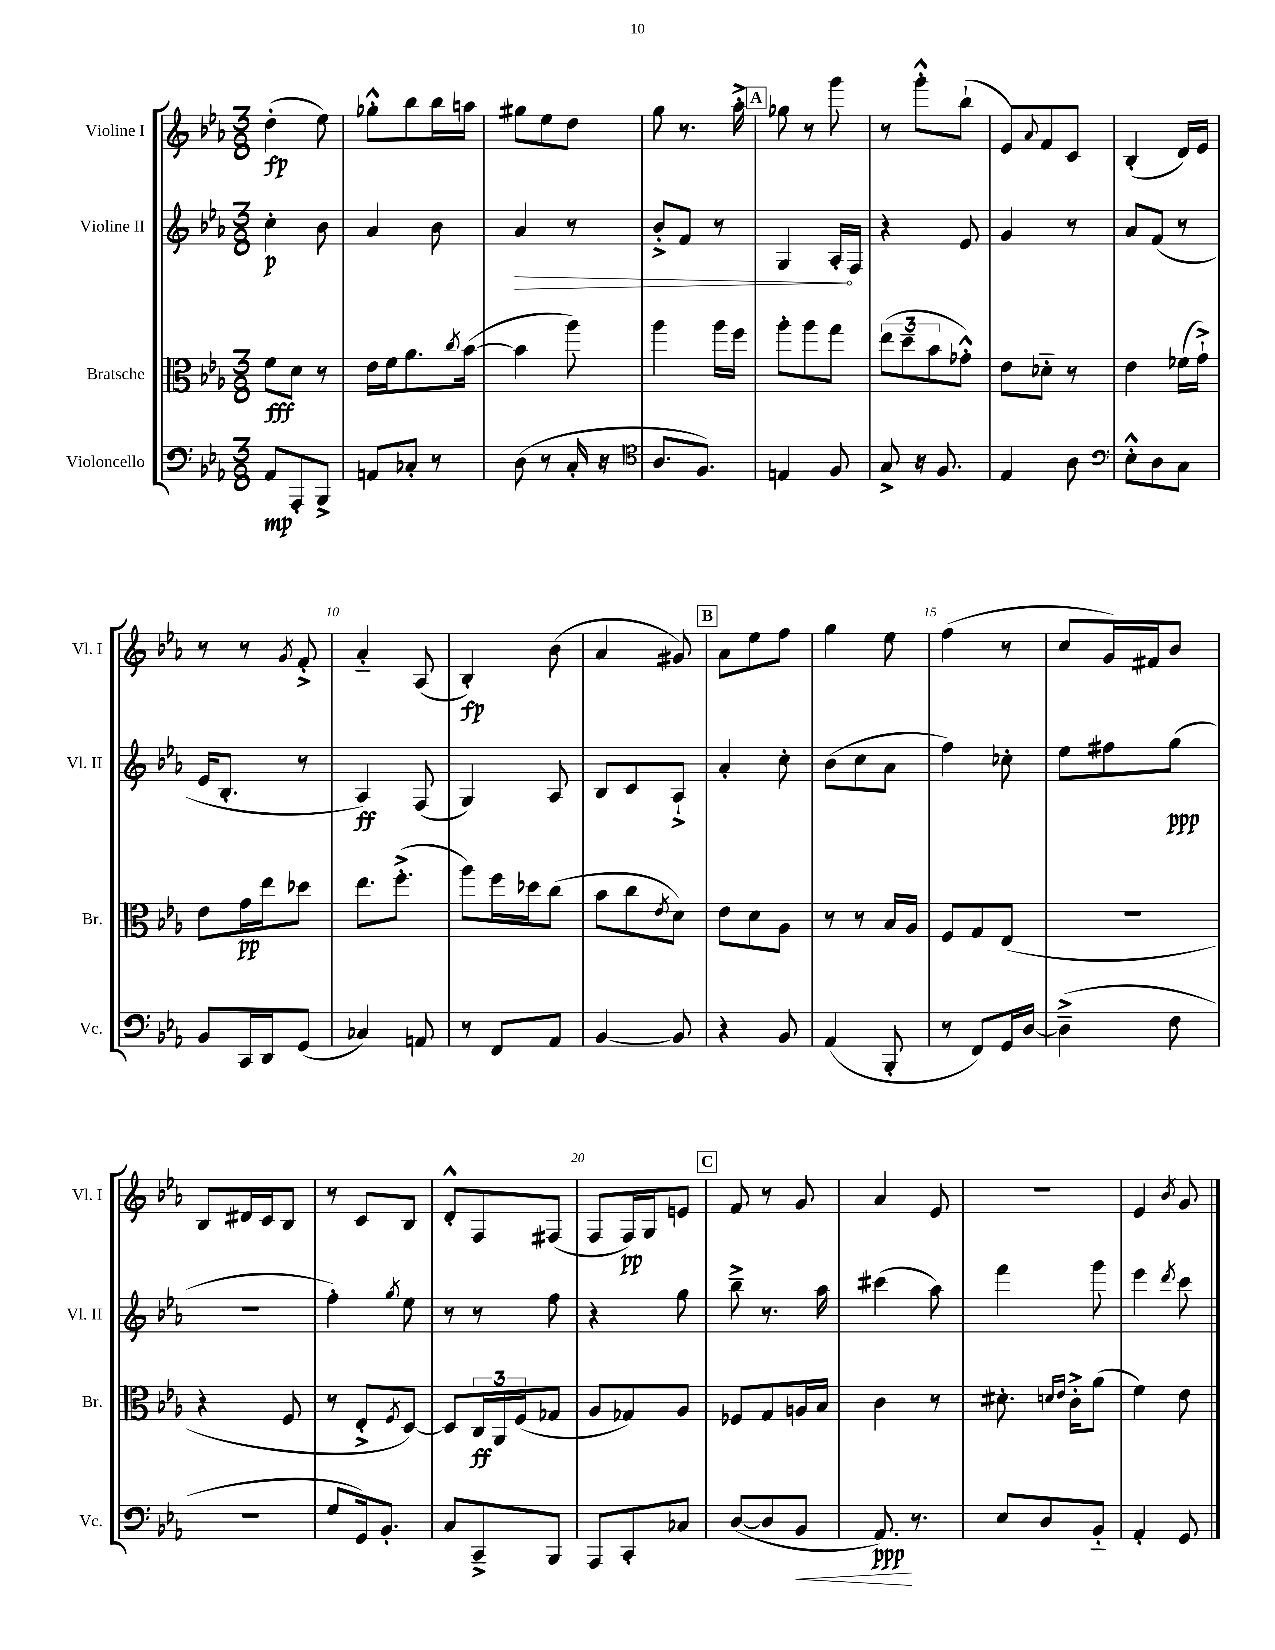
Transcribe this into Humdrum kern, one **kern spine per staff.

**kern	**dynam	**kern	**dynam	**kern	**dynam	**kern	**dynam
*part4	*part4	*part3	*part3	*part2	*part2	*part1	*part1
*staff4	*staff4	*staff3	*staff3	*staff2	*staff2	*staff1	*staff1
*I"Violoncello	*	*I"Bratsche	*	*I"Violine II	*	*I"Violine I	*
*I'Vc.	*	*I'Br.	*	*I'Vl. II	*	*I'Vl. I	*
*clefF4	*	*clefC3	*	*clefG2	*	*clefG2	*
*k[b-e-a-]	*	*k[b-e-a-]	*	*k[b-e-a-]	*	*k[b-e-a-]	*
*M3/8	*	*M3/8	*	*M3/8	*	*M3/8	*
=1	=1	=1	=1	=1	=1	=1	=1
8AA-/L	mp	8f\L	fff	4cc'\	p	(4dd'\	fp
8AAA-'/	.	8d\J	.	.	.	.	.
8BBB-^/J	.	8r	.	8b-\	.	8ee-\)	.
=2	=2	=2	=2	=2	=2	=2	=2
8AAn/L	.	16e-\LL	.	4a-/	.	8gg-X'^^\L	.
.	.	16f\J	.	.	.	.	.
8C-X'/J	.	8.a-\	.	.	.	8bb-\	.
8r	.	.	.	8b-\	.	16bb-\L	.
.	.	8qcc/	.	.	.	.	.
.	.	([16b-\Jk	.	.	.	16aan\JJ	.
=3	=3	=3	=3	=3	=3	=3	=3
!	!	!	!	!	!LO:HP:b	!	!
(8D\	.	4b-\]	.	4a-/	>	8gg#X\L	.
8r	.	.	.	.	.	8ee-\	.
16C'/	.	8aa-\)	.	8r	.	8dd\J	.
16r	.	.	.	.	.	.	.
=4	=4	=4	=4	=4	=4	=4	=4
*clefC4	*	*	*	*	*	*	*
8.A-/L	.	4aa-\	.	8b-'^/L	.	8gg\	.
.	.	.	.	8f/J	.	8.r	.
8.F/J)	.	.	.	.	.	.	.
.	.	16aa-\LL	.	8r	.	.	.
.	.	16ff\JJ	.	.	.	16aa-'^\	.
!!LO:REH:place=s1:t=A
=5	=5	=5	=5	=5	=5	=5	=5
4En/	.	8aa-'\L	.	4G/	.	8gg-X\	.
.	.	8aa-\	.	.	.	8r	.
8F/	.	8gg\J	.	16A-'/LL	.	8ggg\	.
.	.	.	.	16F/JJ	]	.	.
=6	=6	=6	=6	=6	=6	=6	=6
8G^/	.	(12ee-\L	.	4r	.	8r	.
.	.	12dd~\	.	.	.	.	.
16r	.	.	.	.	.	8ggg'^^\L	.
.	.	12b-\	.	.	.	.	.
8.F/	.	.	.	.	.	.	.
.	.	8g-X'^^\J)	.	8e-/	.	(8bb-`\J	.
=7	=7	=7	=7	=7	=7	=7	=7
4E-/	.	8e-\L	.	4g/	.	8e-/L)	.
.	.	.	.	.	.	8qqa-/	.
.	.	8d-X\J	.	.	.	8f/	.
8A-\	.	8r	.	8r	.	8c/J	.
=8	=8	=8	=8	=8	=8	=8	=8
*clefF4	*	*	*	*	*	*	*
8E-'^^\L	.	4e-\	.	8a-/L	.	(4B-'/	.
8D\	.	.	.	(8f/J	.	.	.
8C\J	.	(16f-X\LL	.	8r	.	16d/LL)	.
.	.	16g`^\JJ)	.	.	.	16e-/JJ	.
!!LO:LB:g=z
=9	=9	=9	=9	=9	=9	=9	=9
8BB-/L	.	8e-\L	.	16e-/KL	.	8r	.
.	.	.	.	8.B-'/J	.	.	.
16CC/L	.	16g\L	pp	.	.	8r	.
16DD/J	.	16ee-\J	.	.	.	.	.
.	.	.	.	.	.	8qg/	.
(8GG/J	.	8dd-X\J	.	8r	.	8f'^/	.
=10	=10	=10	=10	=10	=10	=10	=10
4C-X/)	.	8.ee-\L	.	4A-/)	ff	4a-/	.
.	.	(8.ff'^\J	.	.	.	.	.
8AAn/	.	.	.	(8F/	.	(8A-/	.
=11	=11	=11	=11	=11	=11	=11	=11
8r	.	8aa-\L)	.	4G/)	.	4B-'/)	fp
8FF/L	.	16ff\L	.	.	.	.	.
.	.	16dd-X\J	.	.	.	.	.
8AA-/J	.	(8cc\J	.	8A-/	.	(8b-\	.
=12	=12	=12	=12	=12	=12	=12	=12
[4BB-/	.	8b-\L	.	8B-/L	.	4a-/	.
.	.	8cc\	.	8c/	.	.	.
.	.	8qe-/	.	.	.	.	.
8BB-/]	.	8d\J)	.	8A-`^/J	.	8g#X/)	.
!!LO:REH:place=s1:t=B
=13	=13	=13	=13	=13	=13	=13	=13
4r	.	8e-\L	.	4a-'/	.	8a-\L	.
.	.	8d\	.	.	.	8ee-\	.
8BB-/	.	8A-\J	.	8cc'\	.	8ff\J	.
=14	=14	=14	=14	=14	=14	=14	=14
(4AA-/	.	8r	.	(8b-\L	.	4gg\	.
.	.	8r	.	8cc\	.	.	.
8BBB-'/	.	16B-/LL	.	8a-\J	.	8ee-\	.
.	.	16A-/JJ	.	.	.	.	.
=15	=15	=15	=15	=15	=15	=15	=15
8r	.	8F/L	.	4ff\)	.	(4ff\	.
8FF/L)	.	8G/	.	.	.	.	.
16GG/L	.	(8E-/J	.	8cc-X'\	.	8r	.
[16D/JJ	.	.	.	.	.	.	.
=16	=16	=16	=16	=16	=16	=16	=16
(4D~^\]	.	4.r	.	8ee-\L	.	8cc/L	.
.	.	.	.	8ff#X\	.	16g/L)	.
.	.	.	.	.	.	16f#X/J	.
8F\	.	.	.	(8gg\J	ppp	8b-/J	.
!!LO:LB:g=z
=17	=17	=17	=17	=17	=17	=17	=17
4.r	.	4r	.	4.r	.	8B-/L	.
.	.	.	.	.	.	16d#X/L	.
.	.	.	.	.	.	16c/J	.
.	.	8F/	.	.	.	8B-/J	.
=18	=18	=18	=18	=18	=18	=18	=18
8G/L	.	8r	.	4ff'\)	.	8r	.
16GG/k)	.	8E-'^/L	.	.	.	8c/L	.
8.BB-'/J	.	.	.	.	.	.	.
.	.	8qF/	.	8qgg/	.	.	.
.	.	[8D/J)	.	8ee-\	.	8B-/J	.
=19	=19	=19	=19	=19	=19	=19	=19
8C/L	.	8D/L]	.	8r	.	8d'^^/L	.
8CC~^/	.	24C/L	ff	8r	.	8F/	.
.	.	24AA-/	.	.	.	.	.
.	.	(24F/J	.	.	.	.	.
8BBB-/J	.	8G-X/J	.	8ff\	.	(8F#X/J	.
=20	=20	=20	=20	=20	=20	=20	=20
8AAA-/L	.	8A-/L	.	4r	.	8F/L	.
8CC'/	.	8G-X/)	.	.	.	16F/L)	pp
.	.	.	.	.	.	16G/J	.
8C-X/J	.	8A-/J	.	8gg\	.	8en/J	.
!!LO:REH:place=s1:t=C
=21	=21	=21	=21	=21	=21	=21	=21
([8D/L	.	8F-X/L	.	8bb-~^\	.	8f/	.
8D/]	.	8G/	.	8.r	.	8r	.
!	!LO:HP:b	!	!	!	!	!	!
8BB-/J	<	16An/L	.	.	.	8g/	.
.	.	16B-/JJ	.	16aa-\	.	.	.
=22	=22	=22	=22	=22	=22	=22	=22
8.AA-/)	ppp	4c\	.	(4ccc#X\	.	4a-/	.
8.r	[	.	.	.	.	.	.
.	.	8r	.	8aa-\)	.	8e-/	.
=23	=23	=23	=23	=23	=23	=23	=23
8E-/L	.	8.d#X'\	.	4fff\	.	4.r	.
8D/	.	.	.	.	.	.	.
.	.	16qqdn/LL	.	.	.	.	.
.	.	16qqe-/JJ	.	.	.	.	.
.	.	16c'^\KL	.	.	.	.	.
8BB-/J	.	(8a-\J	.	8ggg\	.	.	.
=24	=24	=24	=24	=24	=24	=24	=24
4AA-'/	.	4f\)	.	4eee-\	.	4e-/	.
.	.	.	.	8qddd/	.	8qb-/	.
8GG/	.	8e-\	.	8ccc\	.	8g/	.
==	==	==	==	==	==	==	==
*-	*-	*-	*-	*-	*-	*-	*-
